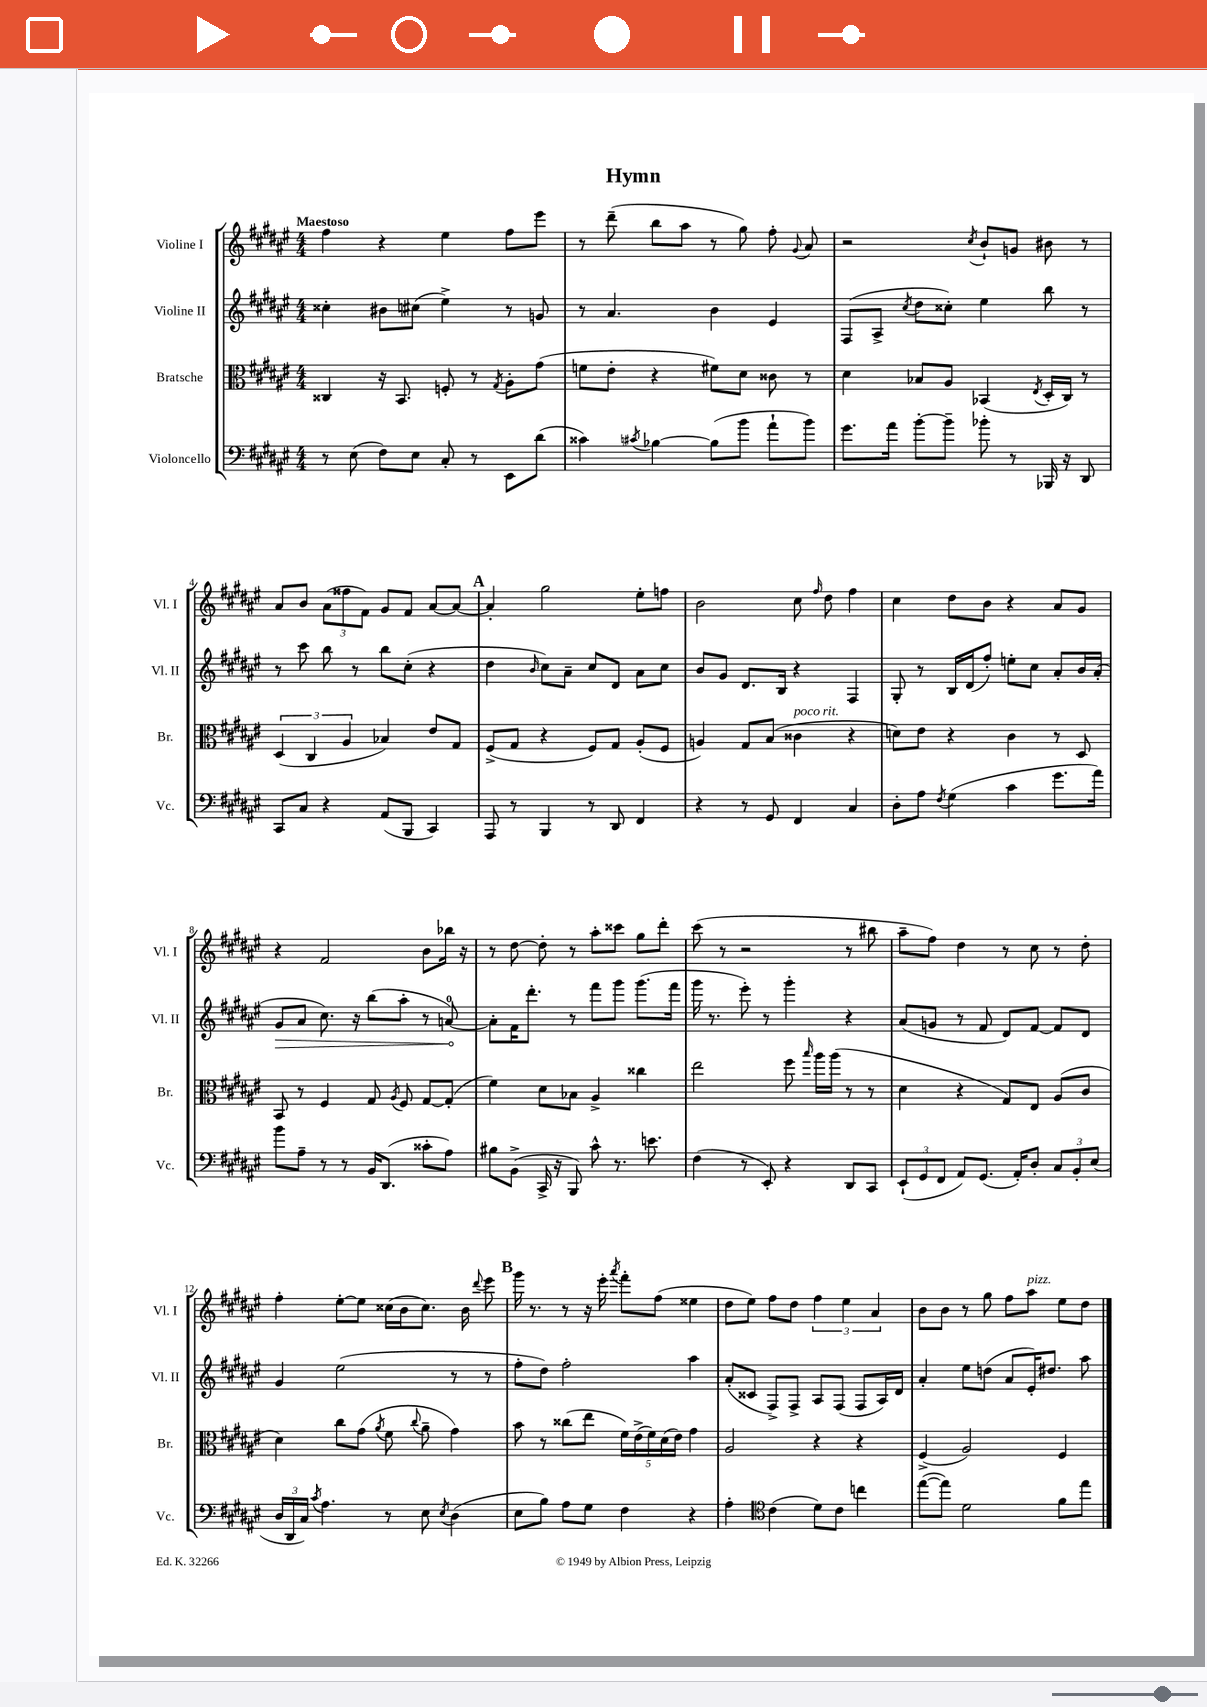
\header { title = "Hymn" }
<<
\new StaffGroup <<
\new Staff = "s0" \with { instrumentName = "Violine I" shortInstrumentName = "Vl. I" } {
    \clef treble \key fis \major \numericTimeSignature \time 4/4 \tempo "Maestoso"
    \autoBeamOff fis''4 r4 eis''4 fis''8[ eis'''8] |
    r8 dis'''8--( b''8[ ais''8] r8 gis''8) fis''8-. \appoggiatura { gis'8 } ais'8 |
    r2 \acciaccatura { cis''8 } b'8[-! g'8] bis'8 r8 |
    ais'8[ b'8] \tuplet 3/2 { ais'8[( fisis''8 fis'8]) } gis'8[ fis'8] ais'8[~ ais'8]~ |
    \mark \markup { \bold "A" } ais'4-. gis''2 eis''8[-. f''8] |
    b'2 cis''8 \grace { fis''16 } dis''8 fis''4 |
    cis''4 dis''8[ b'8] r4 ais'8[ gis'8] |
    r4 fis'2 b'8[ bes''16] r16 |
    r8 dis''8~ dis''8-. r8 ais''8[-. cisis'''8] gis''8[ dis'''8]-. |
    cis'''8( r8 r2 r8 bis''8 |
    ais''8[-- fis''8]) dis''4 r8 cis''8 r8 dis''8-. |
    fis''4-. eis''8[~-. eis''8] cisis''16[( b'16 cisis''8.]) b'16 \appoggiatura { dis'''8 } eis'''8 |
    \mark \markup { \bold "B" } gis'''16 r8. r8 r16 eis'''16-. \acciaccatura { ais'''8 } fis'''8[-. fis''8]( eisis''4 |
    dis''8[ eis''8]) fis''8[ dis''8] \tuplet 3/2 { fis''4 eis''4 ais'4 } |
    b'8[ b'8] r8 gis''8 fis''8[ ais''8]^\markup { \italic "pizz." } eis''8[ dis''8] \bar "|." |
}
\new Staff = "s1" \with { instrumentName = "Violine II" shortInstrumentName = "Vl. II" } {
    \clef treble \key fis \major \numericTimeSignature \time 4/4
    \autoBeamOff cisis''4-. bis'8[ cis''8]( eis''4->) r8 g'8 |
    r8 ais'4. b'4 eis'4 |
    fis8[( ais8]-> \acciaccatura { cis''8 } dis''8[ cisis''8]-.) eis''4 b''8 r8 |
    r8 cis'''8 b''8 r8 b''8[ cis''8]-.( r4 |
    \mark \markup { \bold "A" } dis''4 \grace { b'16 } cis''8[) ais'8]-- cis''8[ dis'8] ais'8[ cis''8] |
    b'8[ gis'8] dis'8.[ b16] r4 fis4 |
    gis8-. r8 b16[ dis'16( fis''8]-.) e''8[-. cis''8] ais'8[-. b'16 ais'16]-.( |
    \once \override Hairpin.circled-tip = ##t gis'8[\> ais'8] cis''8.) r16 b''8[( ais''8]-. r8 a'8-0~\!) |
    a'8[-. fis'16 dis'''8.]-. r8 fis'''8[ gis'''8] gis'''8.[( fis'''16] |
    gis'''16 r8. eis'''8-.) r8 gis'''4-. r4 |
    ais'8[( g'8] r8 fis'8 dis'8[) fis'8]~ fis'8[ dis'8] |
    gis'4 eis''2( r8 r8 |
    \mark \markup { \bold "B" } fis''8[-. dis''8]) fis''2-. ais''4 |
    ais'8[-.( cisis'8] fis8[->) fis8]-> ais8[ fis8]( fis8[ ais16) dis'16] |
    ais'4-. eis''8[ d''8]( ais'8[ eis'16-.) dis''8.] ais''8 \bar "|." |
}
\new Staff = "s2" \with { instrumentName = "Bratsche" shortInstrumentName = "Br." } {
    \clef alto \key fis \major \numericTimeSignature \time 4/4
    \autoBeamOff cisis4 r16 b,8. f8-. r8 \acciaccatura { gis8 } ais8[-. gis'8]( |
    f'8[ eis'8]-. r4 fis'8[) dis'8] cisis'8 r8 |
    dis'4 bes8[ ais8] bes,4( \acciaccatura { eis8 } dis16[-. cis16]) r8 |
    \tuplet 3/2 { dis4( cis4 ais4 } bes4) eis'8[ gis8] |
    \mark \markup { \bold "A" } fis8[->( gis8] r4 fis8[) gis8] ais8[-.( fis8] |
    a4) gis8[ b8]( cisis'4^\markup { \italic "poco rit." } r4 |
    d'8[) eis'8] r4 cis'4 r8 dis8 |
    b,8 r8 fis4 gis8 \acciaccatura { ais8 } fis8 gis8[~ gis8]-.( |
    fis'4) dis'8[ bes8] ais4-> cisis''4 |
    eis''2 fis''8 \grace { b''16 } ais''16[ ais''16]( r8 r8 |
    dis'4 r4 gis8[) eis8] ais8[( cis'8] |
    dis'4) cis''8[ gis'8]( \acciaccatura { ais'8 } fis'8 \appoggiatura { cis''8 } ais'8-- gis'4) |
    \mark \markup { \bold "B" } b'8 r8 cisis''8[( eis''8] \tuplet 5/4 { fis'16[) eis'16->( fis'16) dis'16( eis'16]) } gis'4 |
    ais2 r4 r4 |
    fis4->( ais2) fis4 \bar "|." |
}
\new Staff = "s3" \with { instrumentName = "Violoncello" shortInstrumentName = "Vc." } {
    \clef bass \key fis \major \numericTimeSignature \time 4/4
    \autoBeamOff r8 eis8( fis8[) eis8] cis8-. r8 eis,8[ dis'8]( |
    cisis'4) \acciaccatura { cis'8 } bes4~ bes8[( b'8] ais'8[-! b'8]) |
    gis'8.[ ais'16] b'8[~-. b'8]-- bes'8-. r8 bes,,16 r16 dis,8 |
    cis,8[ cis8] r4 ais,8[( b,,8] cis,4) |
    \mark \markup { \bold "A" } ais,,8 r8 b,,4 r8 dis,8 fis,4 |
    r4 r8 gis,8 fis,4 cis4 |
    dis8[-. ais8] \acciaccatura { fis8 } gis4( cis'4 gis'8.[ ais'16]) |
    b'8[ ais8]-- r8 r8 b,16[ dis,8.]( cisis'8[-. ais8]) |
    bis8[ b,8]->( cis,16-> r16 b,,8) cis'8-^ r8. e'8. |
    fis4( r8 eis,8-.) r4 dis,8[ cis,8] |
    \tuplet 3/2 { eis,8[-!( gis,8 fis,8] } ais,8[) gis,8.]( ais,16[-.) dis8]-. \tuplet 3/2 { cis8[ b,8-. eis8]( } |
    \tuplet 3/2 { dis16[ dis,16 cis16]) } \acciaccatura { cis'8 } ais4. r8 eis8 \acciaccatura { eis8 } dis4( |
    \mark \markup { \bold "B" } eis8[ b8]) ais8[ gis8] fis4 r4 |
    ais4-. \clef tenor cis'4( dis'8[) cis'8] c''4 |
    eis''8[~( eis''8]) dis'2 fis'8[ eis''8] \bar "|." |
}
>>
>>
